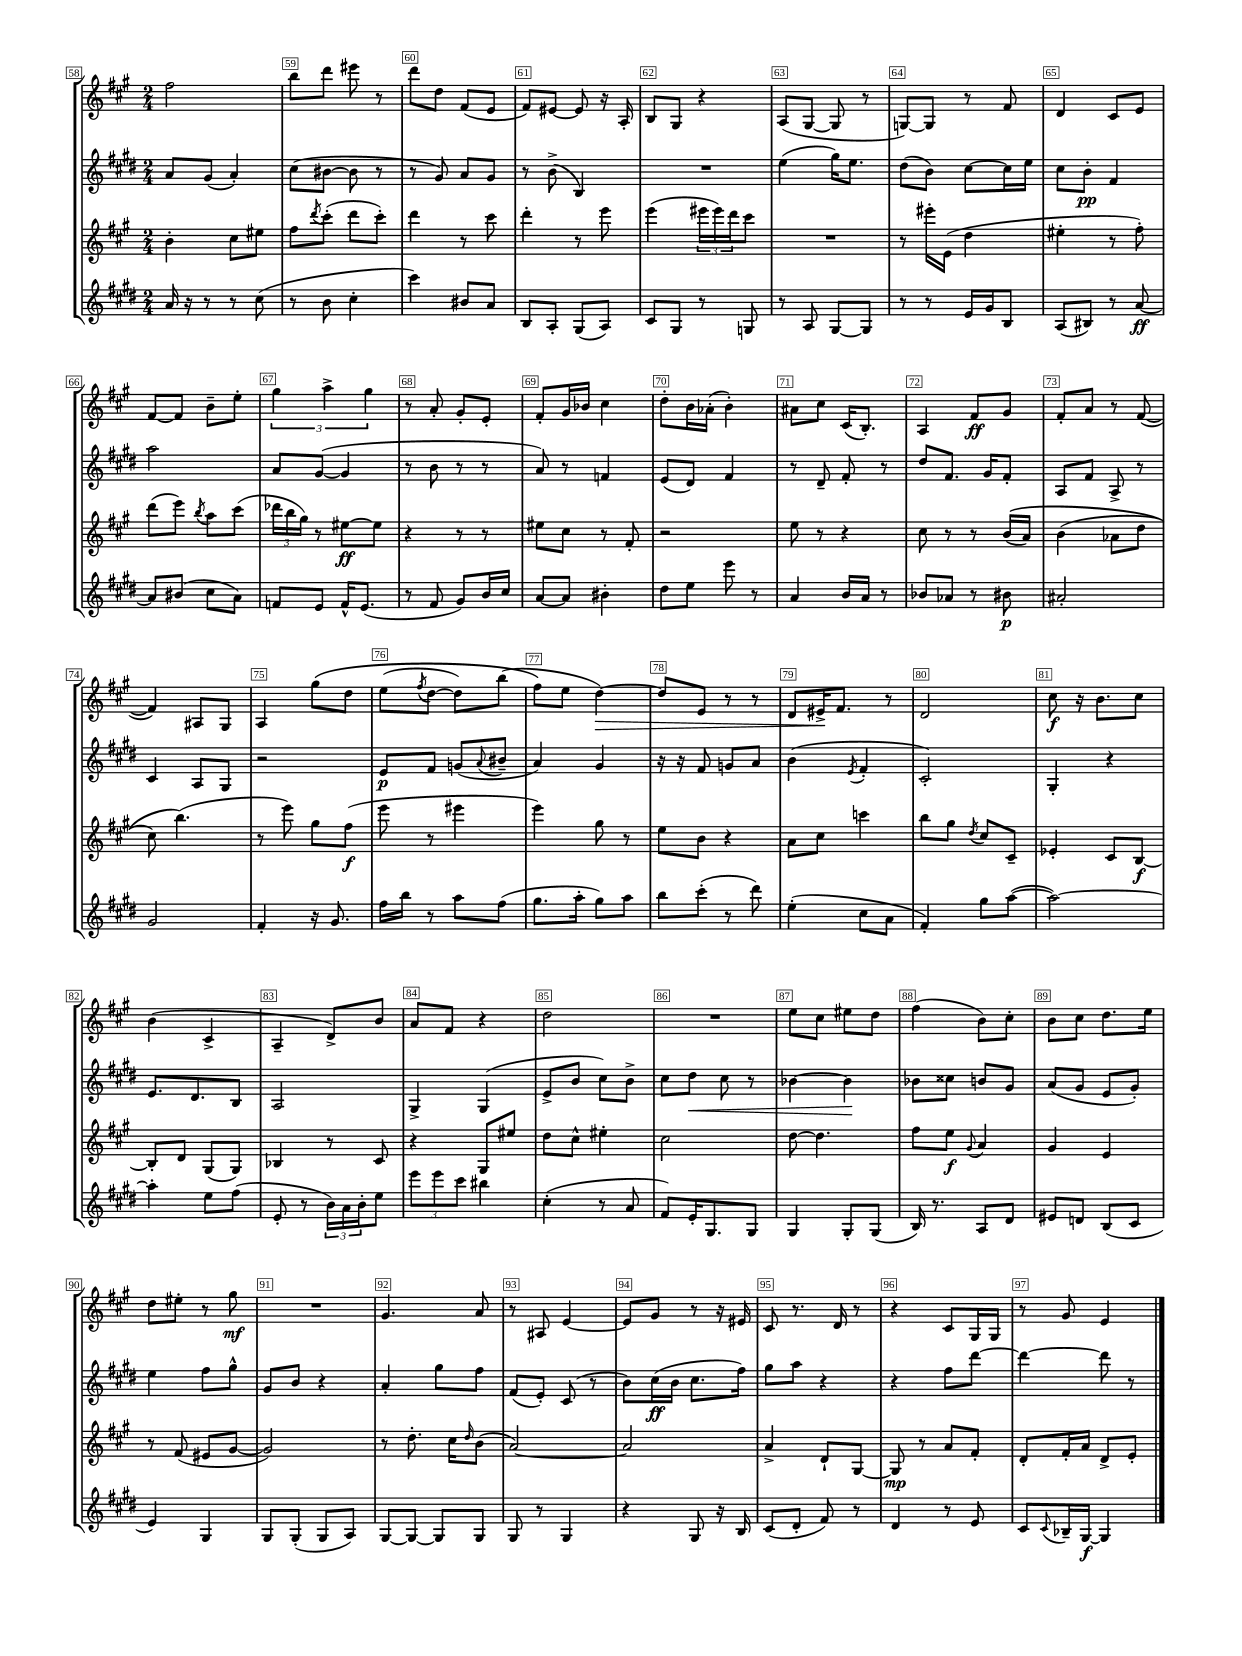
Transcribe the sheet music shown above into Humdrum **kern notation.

**kern	**kern	**kern	**kern
*staff4	*staff3	*staff2	*staff1
*clefG2	*clefG2	*clefG2	*clefG2
*k[f#c#g#d#]	*k[f#c#g#]	*k[f#c#g#d#]	*k[f#c#g#]
*M2/4	*M2/4	*M2/4	*M2/4
16a	4b'	8a	2ff#
16r	.	.	.
8r	.	(8g#	.
8r	8cc#	4a')	.
(8cc#	8ee#	.	.
=	=	=	=
8r	8ff#	(8cc#	8bb
.	8qddd	.	.
8b	(8ccc#'	[8b#	8ddd
4cc#'	8ddd	8b#]	8eee#
.	8ccc#')	8r	8r
=	=	=	=
4ccc#)	4ddd	8r	8ddd
.	.	8g#)	8dd
8b#	8r	8a	(8f#
8a	8ccc#	8g#	8e
=	=	=	=
8B	4ddd'	8r	8f#)
8A'	.	(8b^	[8e#
(8G#	8r	4B)	8e#]
8A)	8eee	.	16r
.	.	.	16A'
=	=	=	=
8c#	(4eee	2r	8B
8G#	.	.	8G#
8r	24eee#	.	4r
.	24eee#)	.	.
.	24ddd	.	.
8G	8ccc#	.	.
=	=	=	=
8r	2r	(4ee	(8A
8A	.	.	[8G#
[8G#	.	16gg#)	8G#]
.	.	8.ee	.
8G#]	.	.	8r
=	=	=	=
8r	8r	(8dd#	[8G)
8r	16eee#'	8b)	8G]
.	(16e	.	.
16e	4dd	[8cc#	8r
16g#	.	.	.
8B	.	16cc#]	8f#
.	.	16ee	.
=	=	=	=
(8A	4ee#'	8cc#	4d
8B#)	.	8b'	.
8r	8r	4f#	8c#
[8a	8ff#')	.	8e
=	=	=	=
8a]	(8ddd	2aa	[8f#
(8b#	8eee)	.	8f#]
.	8qbb	.	.
8cc#	8aa	.	8b~
8a)	(8ccc#	.	8ee'
=	=	=	=
8f	24ddd-	8a	6gg#
.	24bb	.	.
.	24gg#)	.	.
8e	8r	([8g#	.
.	.	.	6aa^
16f^^	[8ee#	4g#]	.
(8.e	.	.	.
.	.	.	6gg#
.	8ee#]	.	.
=	=	=	=
8r	4r	8r	8r
8f#	.	8b	8a'
8g#)	8r	8r	8g#'
16b	8r	8r	8e'
16cc#	.	.	.
=	=	=	=
[8a	8ee#	8a)	8f#'
8a]	8cc#	8r	16g#
.	.	.	16b-
4b#'	8r	4f	4cc#
.	8f#'	.	.
=	=	=	=
8dd#	2r	(8e	8dd'
8ee	.	8d#)	16b
.	.	.	(16a-'
8eee	.	4f#	4b')
8r	.	.	.
=	=	=	=
4a	8ee	8r	8a#
.	8r	8d#~	8cc#
16b	4r	8f#'	(16c#
16a	.	.	8.B')
8r	.	8r	.
=	=	=	=
8b-	8cc#	8dd#	4A
8a-	8r	8.f#	.
8r	8r	.	8f#
.	.	16g#	.
8b#	&((16b	8f#'	8g#
.	16a)	.	.
=	=	=	=
2a#'	(4b	8A	8f#'
.	.	8f#	8a
.	8a-	8A^	8r
.	8dd	8r	([8f#
=	=	=	=
2g#	8cc#)	4c#	4f#])
.	(4.bb&)	.	.
.	.	8A	8A#
.	.	8G#	8G#
=	=	=	=
4f#'	8r	2r	4A
.	8eee)	.	.
16r	8gg#	.	&(8gg#
8.g#	.	.	.
.	(8ff#	.	8dd
=	=	=	=
16ff#	8eee	8e	(8ee
16bb	.	.	.
.	.	.	8qff#
8r	8r	8f#	[8dd
8aa	4eee#	(8g	8dd])
.	.	8qqa	.
(8ff#	.	8b#~	(8bb
=	=	=	=
8.gg#	4eee)	4a)	8ff#&)
.	.	.	8ee
16aa'	.	.	.
8gg#)	8gg#	4g#	[4dd)
8aa	8r	.	.
=	=	=	=
8bb	8ee	16r	8dd]
.	.	16r	.
(8ccc#'	8b	8f#	8e
8r	4r	8g	8r
8ddd#)	.	8a	8r
=	=	=	=
(4ee'	8a	(4b	8d
.	8cc#	.	16e#^
.	.	.	8.f#
.	.	8qe	.
8cc#	4ccc	4f#'	.
8a	.	.	8r
=	=	=	=
4f#')	8bb	2c#')	2d
.	8gg#	.	.
.	8qdd	.	.
8gg#	8cc#	.	.
([8aa	8c#~	.	.
=	=	=	=
2aa_)	4e-'	4G#'	8cc#
.	.	.	16r
.	.	.	8.b
.	8c#	4r	.
.	[8B	.	8cc#
=	=	=	=
4aa']	8B']	8.e	(4b
.	8d	.	.
.	.	8.d#	.
8ee	(8G#	.	4c#^
(8ff#	8G#)	8B	.
=	=	=	=
8e'	4B-	2A	4A~
8r	.	.	.
24b)	8r	.	8d^)
24a	.	.	.
24b'	.	.	.
8ee	8c#	.	8b
=	=	=	=
12eee	4r	4G#^	8a
12eee	.	.	.
.	.	.	8f#
12ccc#	.	.	.
4bb#	8G#	(4G#	4r
.	8ee#	.	.
=	=	=	=
(4cc#'	8dd	8e^	2dd
.	8cc#^^	8b	.
8r	4ee#'	8cc#)	.
8a	.	8b^	.
=	=	=	=
8f#)	2cc#	8cc#	2r
16e'	.	8dd#	.
8.G#	.	.	.
.	.	8cc#	.
8G#	.	8r	.
=	=	=	=
4G#	[8dd	[4b-	8ee
.	4.dd]	.	8cc#
8G#'	.	4b-]	8ee#
(8G#	.	.	8dd
=	=	=	=
16B)	8ff#	8b-	(4ff#
8.r	.	.	.
.	8ee	8cc##	.
.	8qqg#	.	.
8A	4a	8b	8b)
8d#	.	8g#	8cc#'
=	=	=	=
8e#	4g#	(8a	8b
8d	.	8g#	8cc#
(8B	4e	8e	8.dd
8c#	.	8g#')	.
.	.	.	16ee
=	=	=	=
4e)	8r	4ee	8dd
.	(8f#	.	8ee#'
4G#	8e#	8ff#	8r
.	[8g#	8gg#^^	8gg#
=	=	=	=
8G#	2g#])	8g#	2r
(8G#'	.	8b	.
8G#	.	4r	.
8A)	.	.	.
=	=	=	=
[8G#	8r	4a'	4.g#
8G#_	8.dd'	.	.
8G#]	.	8gg#	.
.	16cc#	.	.
.	16qqdd	.	.
8G#	(8b	8ff#	8a
=	=	=	=
8G#	[2a)	(8f#	8r
8r	.	8e')	8A#
4G#	.	(8c#	[4e
.	.	8r	.
=	=	=	=
4r	2a]	8b)	8e]
.	.	(16cc#	8g#
.	.	16b	.
8G#	.	8.cc#	8r
16r	.	.	16r
16B	.	16ff#)	16e#
=	=	=	=
(8c#	4a^	8gg#	8c#
8d#'	.	8aa	8.r
8f#)	8d`	4r	.
.	.	.	16d
8r	[8G#	.	8r
=	=	=	=
4d#	8G#]	4r	4r
.	8r	.	.
8r	8a	8ff#	8c#
8e	8f#'	[8ddd#	16G#
.	.	.	16G#
=	=	=	=
8c#	8d'	4ddd#_	8r
8qqc#	.	.	.
16B-~	16f#'	.	8g#
[16G#	16a	.	.
4G#]	8d^	8ddd#]	4e
.	8e'	8r	.
==	==	==	==
*-	*-	*-	*-
